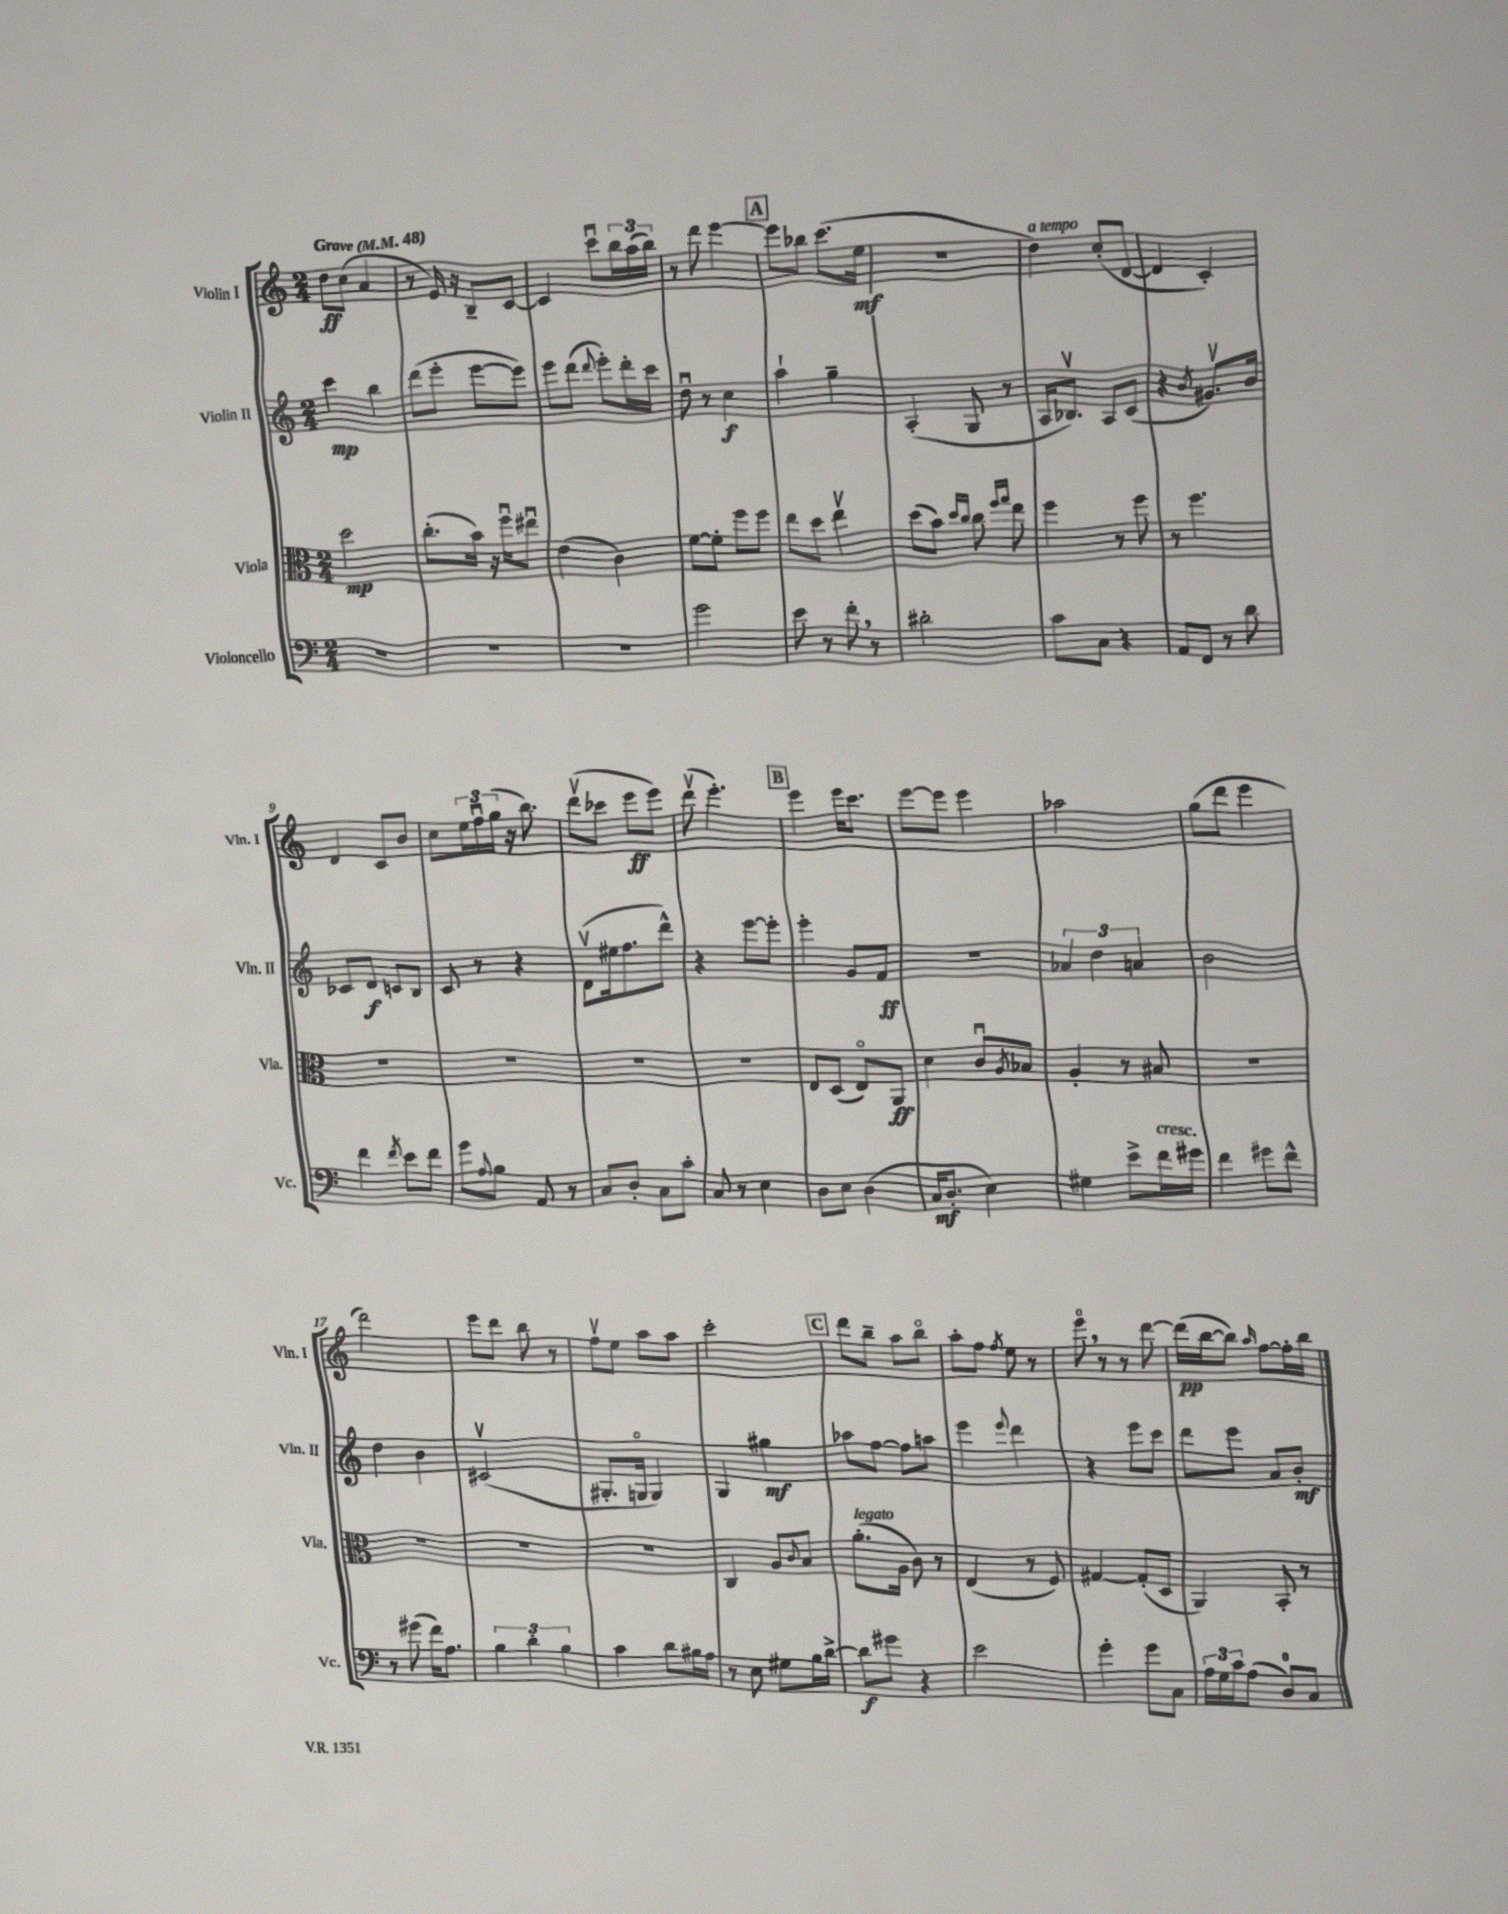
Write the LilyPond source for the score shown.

<<
\new StaffGroup <<
\new Staff = "s0" \with { instrumentName = "Violin I" shortInstrumentName = "Vln. I" } {
    \clef treble \key c \major \numericTimeSignature \time 2/4 \tempo "Grave" 4 = 48
    d''8\ff c''8( a'4 |
    r8 e'16) r16 b8-- c'8~ |
    c'4 c'''8\downbow \tuplet 3/2 { b''16 a''16( b''16) } |
    r8 d'''8 e'''4~ |
    \mark \markup { \box "A" } e'''8 bes''8 c'''8.( e''16\mf |
    r2 |
    d''4^\markup { \italic "a tempo" }) c''8-.( d'8~ |
    d'4 c'4-.) |
    d'4 c'8 b'8 |
    c''8 \tuplet 3/2 { e''16 f''16\downbow g''16( } r16 b''8.) |
    d'''8\upbow( ces'''8 e'''8\ff e'''8) |
    d'''8\upbow( e'''4.-.) |
    \mark \markup { \box "B" } e'''4 e'''16 c'''8. |
    e'''8~ e'''8 e'''4 |
    aes''2 |
    g''8( d'''8 e'''4 |
    d'''2) |
    e'''8 d'''8 b''8 r8 |
    f''8\upbow e''8 a''8 a''8 |
    c'''2-. |
    \mark \markup { \box "C" } d'''8 b''8-- a''8 b''8\flageolet |
    a''8-. f''8 \acciaccatura { f''8 } e''8 r8 |
    e'''8\flageolet \breathe r8 r8 d'''8~ |
    d'''16\pp( b''16~ b''8) \grace { a''16 } f''8~ f''16-. b''16 \bar "|." |
}
\new Staff = "s1" \with { instrumentName = "Violin II" shortInstrumentName = "Vln. II" } {
    \clef treble \key c \major \numericTimeSignature \time 2/4
    c'''4\mp b''4 |
    d'''8( e'''8-. e'''8~ e'''8) |
    e'''8 d'''8( \appoggiatura { d'''8 } e'''8-.) d'''16-. c'''16 |
    d''8\downbow r8 c''4\f |
    \mark \markup { \box "A" } a''4-! g''4-- |
    a4-.( g8 r8 |
    a16 bes8.\upbow) a8 c'8( |
    r4 \acciaccatura { b'8 } gis'8.\upbow) b'16 |
    ces'8 d'8\f c'8 b8 |
    c'8 r8 r4 |
    d'8\upbow( eis''16 f''8. d'''8-^) |
    r4 e'''8~ e'''8-. |
    \mark \markup { \box "B" } e'''4-. g'8 f'8\ff |
    R2 |
    \tuplet 3/2 { aes'4 d''4 a'4 } |
    b'2 |
    d''4 b'4 |
    cis'2\upbow( |
    gis8.-. g16\flageolet g4) |
    g4 gis''4\mf |
    \mark \markup { \box "C" } aes''8 f''8~ f''8 a''8 |
    e'''4 \appoggiatura { e'''8 } d'''4 |
    r4 e'''8 c'''8 |
    d'''8 e'''8 a'8 b'8-.\mf \bar "|." |
}
\new Staff = "s2" \with { instrumentName = "Viola" shortInstrumentName = "Vla." } {
    \clef alto \key c \major \numericTimeSignature \time 2/4
    d''2\mp |
    c''8.-.( b'16) r16 f''16\downbow eis''8\downbow |
    e'4( c'4) |
    f'8~ f'8-. f''8 f''8 |
    \mark \markup { \box "A" } e''8 d''8 e''4\upbow |
    d''8( b'8) \grace { d''16 c''16 } c''8 \grace { f''16 g''16 } e''8 |
    f''4 r8 f''8 |
    r8 f''4. |
    R2 |
    R2 |
    R2 |
    R2 |
    \mark \markup { \box "B" } e8 d8( e8\flageolet) a,8\ff |
    d'4 c'8\downbow \acciaccatura { a8 } bes8 |
    a4-. r8 bis8 |
    R2 |
    R2 |
    R2 |
    R2 |
    c4 a8 \appoggiatura { c'8 } b8 |
    \mark \markup { \box "C" } a'8.-.^\markup { \italic "legato" }( a16 c'8) r8 |
    e4( r8 f8) |
    gis4~ gis8-.( d8 |
    a,4) b,8-. r8 \bar "|." |
}
\new Staff = "s3" \with { instrumentName = "Violoncello" shortInstrumentName = "Vc." } {
    \clef bass \key c \major \numericTimeSignature \time 2/4
    R2 |
    R2 |
    R2 |
    g'2 |
    \mark \markup { \box "A" } e'8 r8 f'8-. \breathe r8 |
    dis'2-. |
    c'8 c8 r4 |
    a,8 f,8 r8 d'8 |
    f'4 \acciaccatura { f'8 } e'8 f'8 |
    g'8 \appoggiatura { a8 } b8 a,8 r8 |
    c8 d8-. c8 c'8-. |
    c8 r8 e4 |
    \mark \markup { \box "B" } d8 e8 d4( |
    c16\mf d8.-. e4) |
    gis4 e'8-> f'16^\markup { \italic "cresc." } gis'16 |
    f'4 gis'8 f'8-^ |
    r8 gis'8( f'16) a8. |
    \tuplet 3/2 { b4 d'4-. b4 } |
    c'4 d'8 bis16 a16 |
    r8 e8 gis8 b16 d'16~-> |
    \mark \markup { \box "C" } d'8\f gis'8 r4 |
    e'2 |
    g'4-. g'8 c8 |
    \tuplet 3/2 { a16 g16 c'16 } a8( d8-0) c8 \bar "|." |
}
>>
>>
